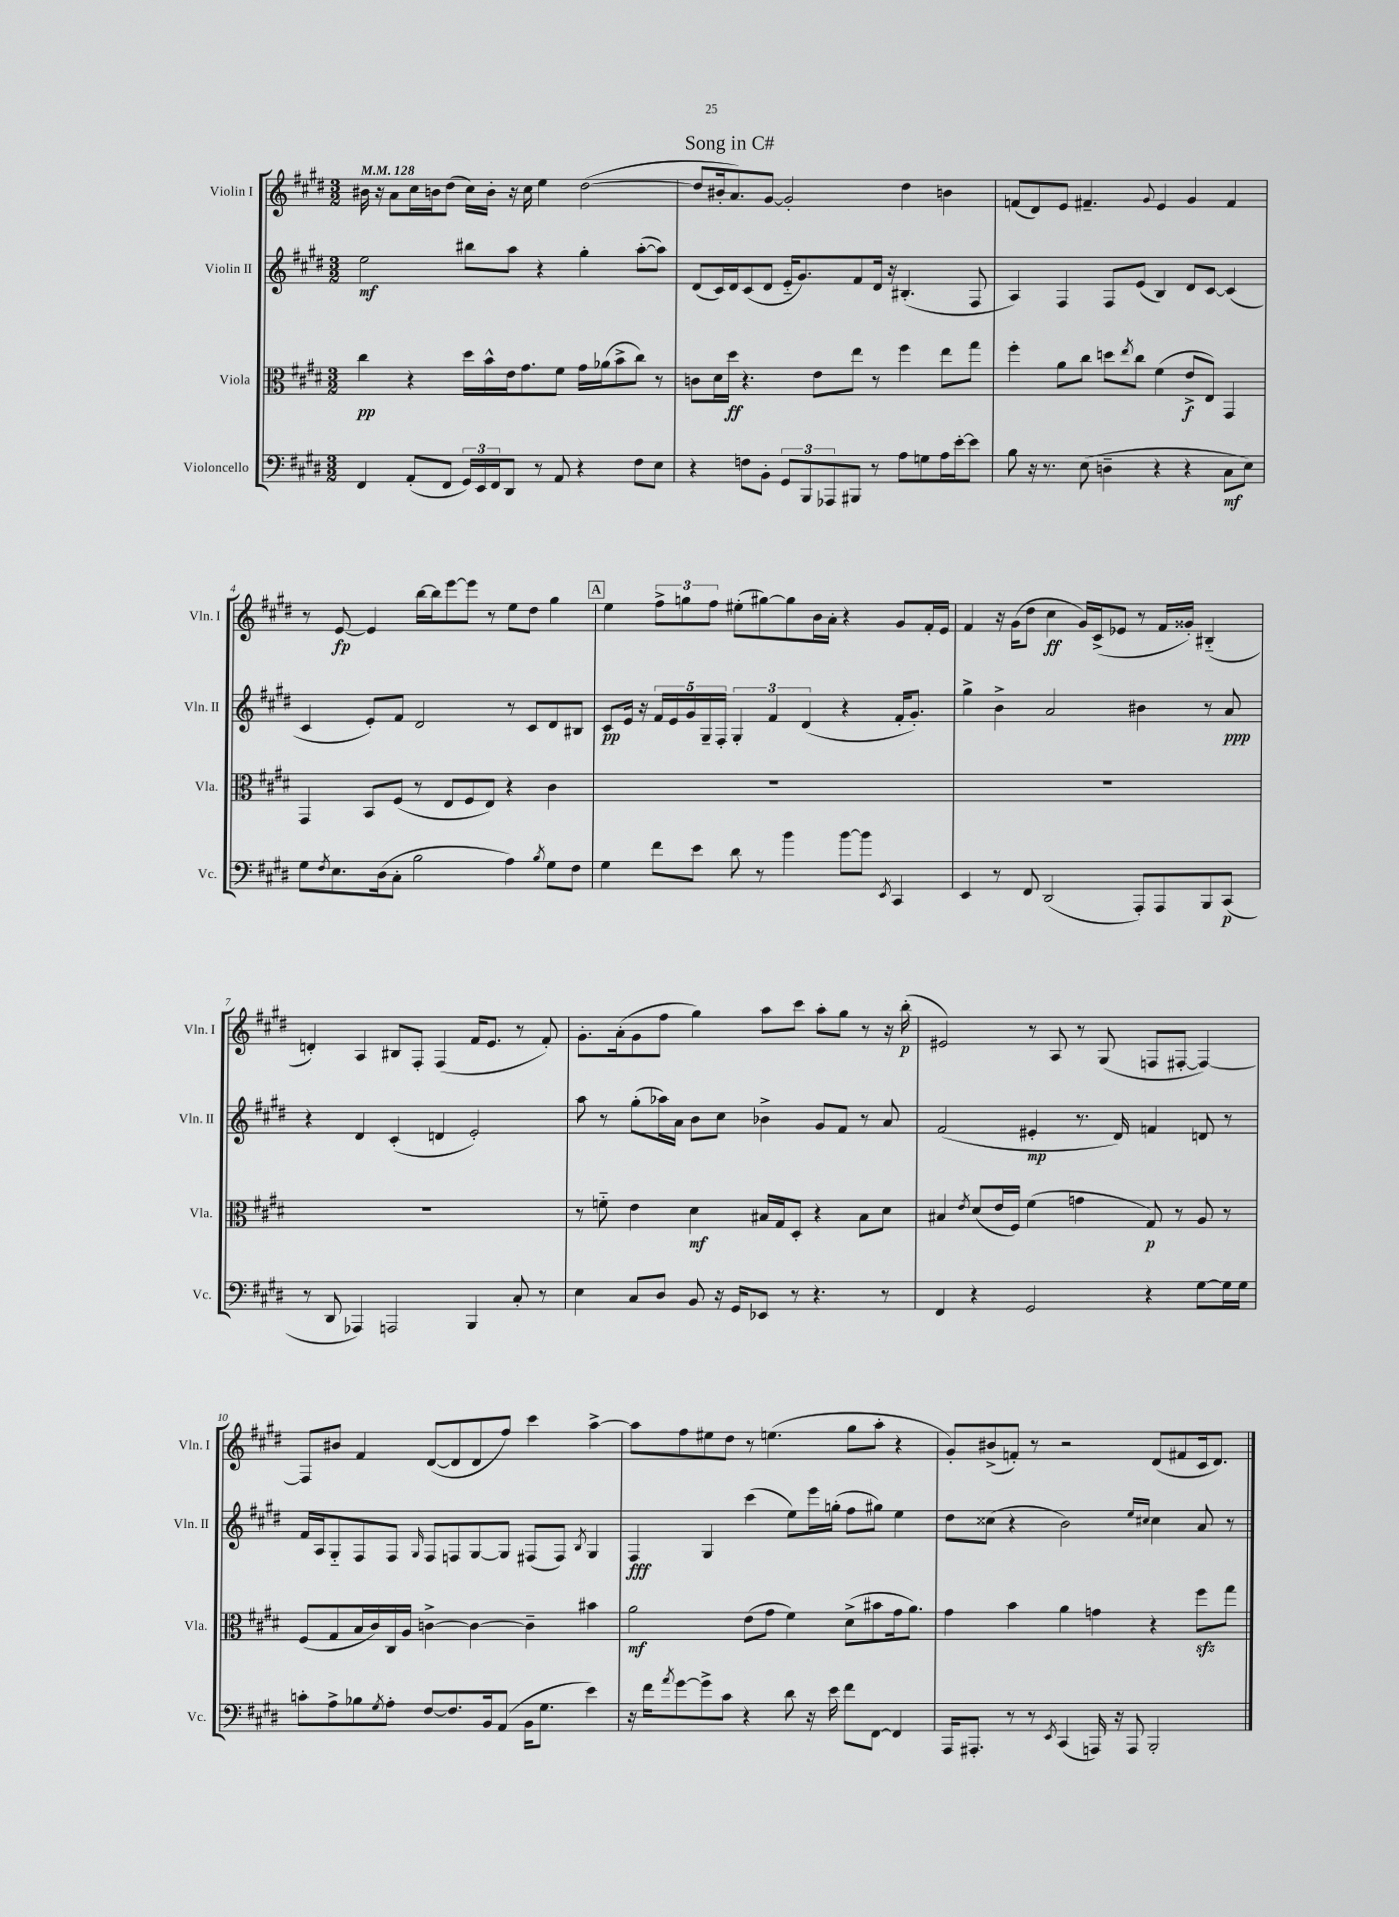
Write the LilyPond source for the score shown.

\header { title = "Song in C#" }
<<
\new StaffGroup <<
\new Staff = "s0" \with { instrumentName = "Violin I" shortInstrumentName = "Vln. I" } {
    \clef treble \key e \major \numericTimeSignature \time 3/2 \tempo 4 = 128
    bis'16 r16 a'8 cis''16 b'16 dis''8( cis''16) b'16-. r16 cis''16 e''4 dis''2~( |
    dis''8 bis'16-. a'8.) gis'8~ gis'2-. dis''4 b'4 |
    f'8( dis'8) e'8 fis'4.-- \appoggiatura { gis'8 } e'4 gis'4 fis'4 |
    r8 e'8~\fp e'4 b''16~ b''16 e'''8~ e'''8 r8 e''8 dis''8 gis''4 |
    \mark \markup { \box "A" } e''4 \tuplet 3/2 { fis''8-> g''8 fis''8 } eis''8-.( gis''8~) gis''8 b'16 a'16-. r4 gis'8 fis'16-. e'16 |
    fis'4 r16 gis'16( dis''8 cis''4\ff gis'16) cis'16->( ees'8 r8 fis'16 gisis'16-.) bis4-_( |
    d'4-.) a4 bis8 fis8-. fis4( fis'16 e'8. r8 fis'8-.) |
    gis'8.-. a'16-.( gis'8 fis''8 gis''4) a''8 cis'''8 a''8-. gis''8 r8 r16 b''16-.\p( |
    eis'2) r8 a8 r8 gis8( f8 fis8~-. fis4~) |
    fis8 bis'8 fis'4 dis'8~( dis'8 dis'8 fis''8) cis'''4 a''4~-> |
    a''8 fis''8 eis''8 dis''8 r8 e''4.( gis''8 a''8-. r4 |
    gis'8-.) bis'8->( f'8-.) r8 r2 dis'8( fis'8 cis'16 dis'8.) \bar "|." |
}
\new Staff = "s1" \with { instrumentName = "Violin II" shortInstrumentName = "Vln. II" } {
    \clef treble \key e \major \numericTimeSignature \time 3/2
    e''2\mf bis''8 a''8 r4 gis''4-. a''8~-.( a''8) |
    dis'8( cis'16) dis'16 cis'8( dis'8 e'16-_ gis'8.) fis'8 dis'16 r16 bis4.-.( fis8 |
    a4) fis4 fis8 e'8( b4) dis'8 cis'8~ cis'4( |
    cis'4 e'8-.) fis'8 dis'2 r8 cis'8 dis'8 bis8 |
    \mark \markup { \box "A" } cis'8\pp e'16 r16 \tuplet 5/4 { fis'16 e'16 gis'16 gis16-- fis16-. } \tuplet 3/2 { gis4-. fis'4 dis'4( } r4 fis'16-. gis'8.-.) |
    gis''4-> b'4-> a'2 bis'4 r8 a'8\ppp |
    r4 dis'4 cis'4-.( d'4 e'2-.) |
    a''8 r8 gis''8-.( aes''16) a'16 b'8 cis''8 bes'4-> gis'8 fis'8 r8 a'8 |
    fis'2( eis'4-.\mp r8. dis'16) f'4 d'8 r8 |
    fis'16 a16 gis8-_ fis8 fis8 \grace { gis16 } fis8 f8 gis8~ gis8 fis8( fis8) \acciaccatura { b8 } gis4 |
    fis4\fff gis4 cis'''4( e''8) e'''16 g''16-.( fis''8 gis''8) e''4 |
    dis''8 cisis''8( r4 b'2) \grace { e''16 cis''16 } cis''4 a'8 r8 \bar "|." |
}
\new Staff = "s2" \with { instrumentName = "Viola" shortInstrumentName = "Vla." } {
    \clef alto \key e \major \numericTimeSignature \time 3/2
    cis''4\pp r4 dis''16 b'16-^ e'16 gis'8. fis'8 gis'16 aes'16( b'8-> cis''8) r8 |
    c'8 dis'16 dis''16\ff r4. e'8 e''8 r8 fis''4 e''8 gis''8 |
    fis''4-. a'8 cis''8 d''8 \acciaccatura { e''8 } cis''8 fis'4( e'8->\f e8) gis,4 |
    gis,4 b,8 fis8( r8 e8 fis8 e8) r4 cis'4 |
    \mark \markup { \box "A" } R1. |
    R1. |
    R1. |
    r8 f'8-_ e'4 dis'4\mf bis16 gis16 dis8-. r4 bis8 dis'8 |
    bis4 \acciaccatura { e'8 } dis'8( e'16 fis16) fis'4( g'4 gis8\p) r8 a8 r8 |
    fis8( gis8 b16 cis'16) cis16 a16 c'4~-> c'4~ c'4-- bis'4 |
    a'2\mf e'8( gis'8 fis'4) dis'8->( bis'8 gis'16 a'8.) |
    gis'4 b'4 a'4 g'4 r4 fis''8\sfz gis''8 \bar "|." |
}
\new Staff = "s3" \with { instrumentName = "Violoncello" shortInstrumentName = "Vc." } {
    \clef bass \key e \major \numericTimeSignature \time 3/2
    fis,4 a,8-.( fis,8 \tuplet 3/2 { gis,16) e,16 fis,16 } dis,8 r8 a,8 r4 fis8 e8 |
    r4 f8 b,8-. \tuplet 3/2 { gis,8 b,,8 aes,,8 } bis,,8 r8 a8 g8 a16 e'16~-. e'8 |
    b8 r16 r8. e8( d4-- r4 r4 cis8\mf e8) |
    gis8 \acciaccatura { fis8 } e8. dis16( cis8-. b2 a4) \acciaccatura { b8 } gis8 fis8 |
    \mark \markup { \box "A" } gis4 fis'8 e'8 dis'8 r8 b'4 b'8~ b'8 \acciaccatura { e,8 } cis,4 |
    e,4 r8 fis,8 dis,2( a,,8-.) a,,8 b,,8 cis,8\p( |
    r8 dis,8 aes,,4) a,,2 b,,4 cis8-. r8 |
    e4 cis8 dis8 b,8 r16 gis,16 ees,8 r8 r4. r8 |
    fis,4 r4 gis,2 r4 gis8~ gis16 gis16 |
    c'8-. a8-> bes8 \acciaccatura { gis8 } a8-. fis8~ fis8. b,16 a,8( b,16 gis8. e'4) |
    r16 fis'16 \acciaccatura { a'8 } gis'8~ gis'8-> cis'8 r4 dis'8 r16 e'16 fis'8 fis,8~ fis,4 |
    a,,16 ais,,8.-. r8 r8 \acciaccatura { e,8 } cis,4( a,,16) r16 a,,8 b,,2-. \bar "|." |
}
>>
>>
